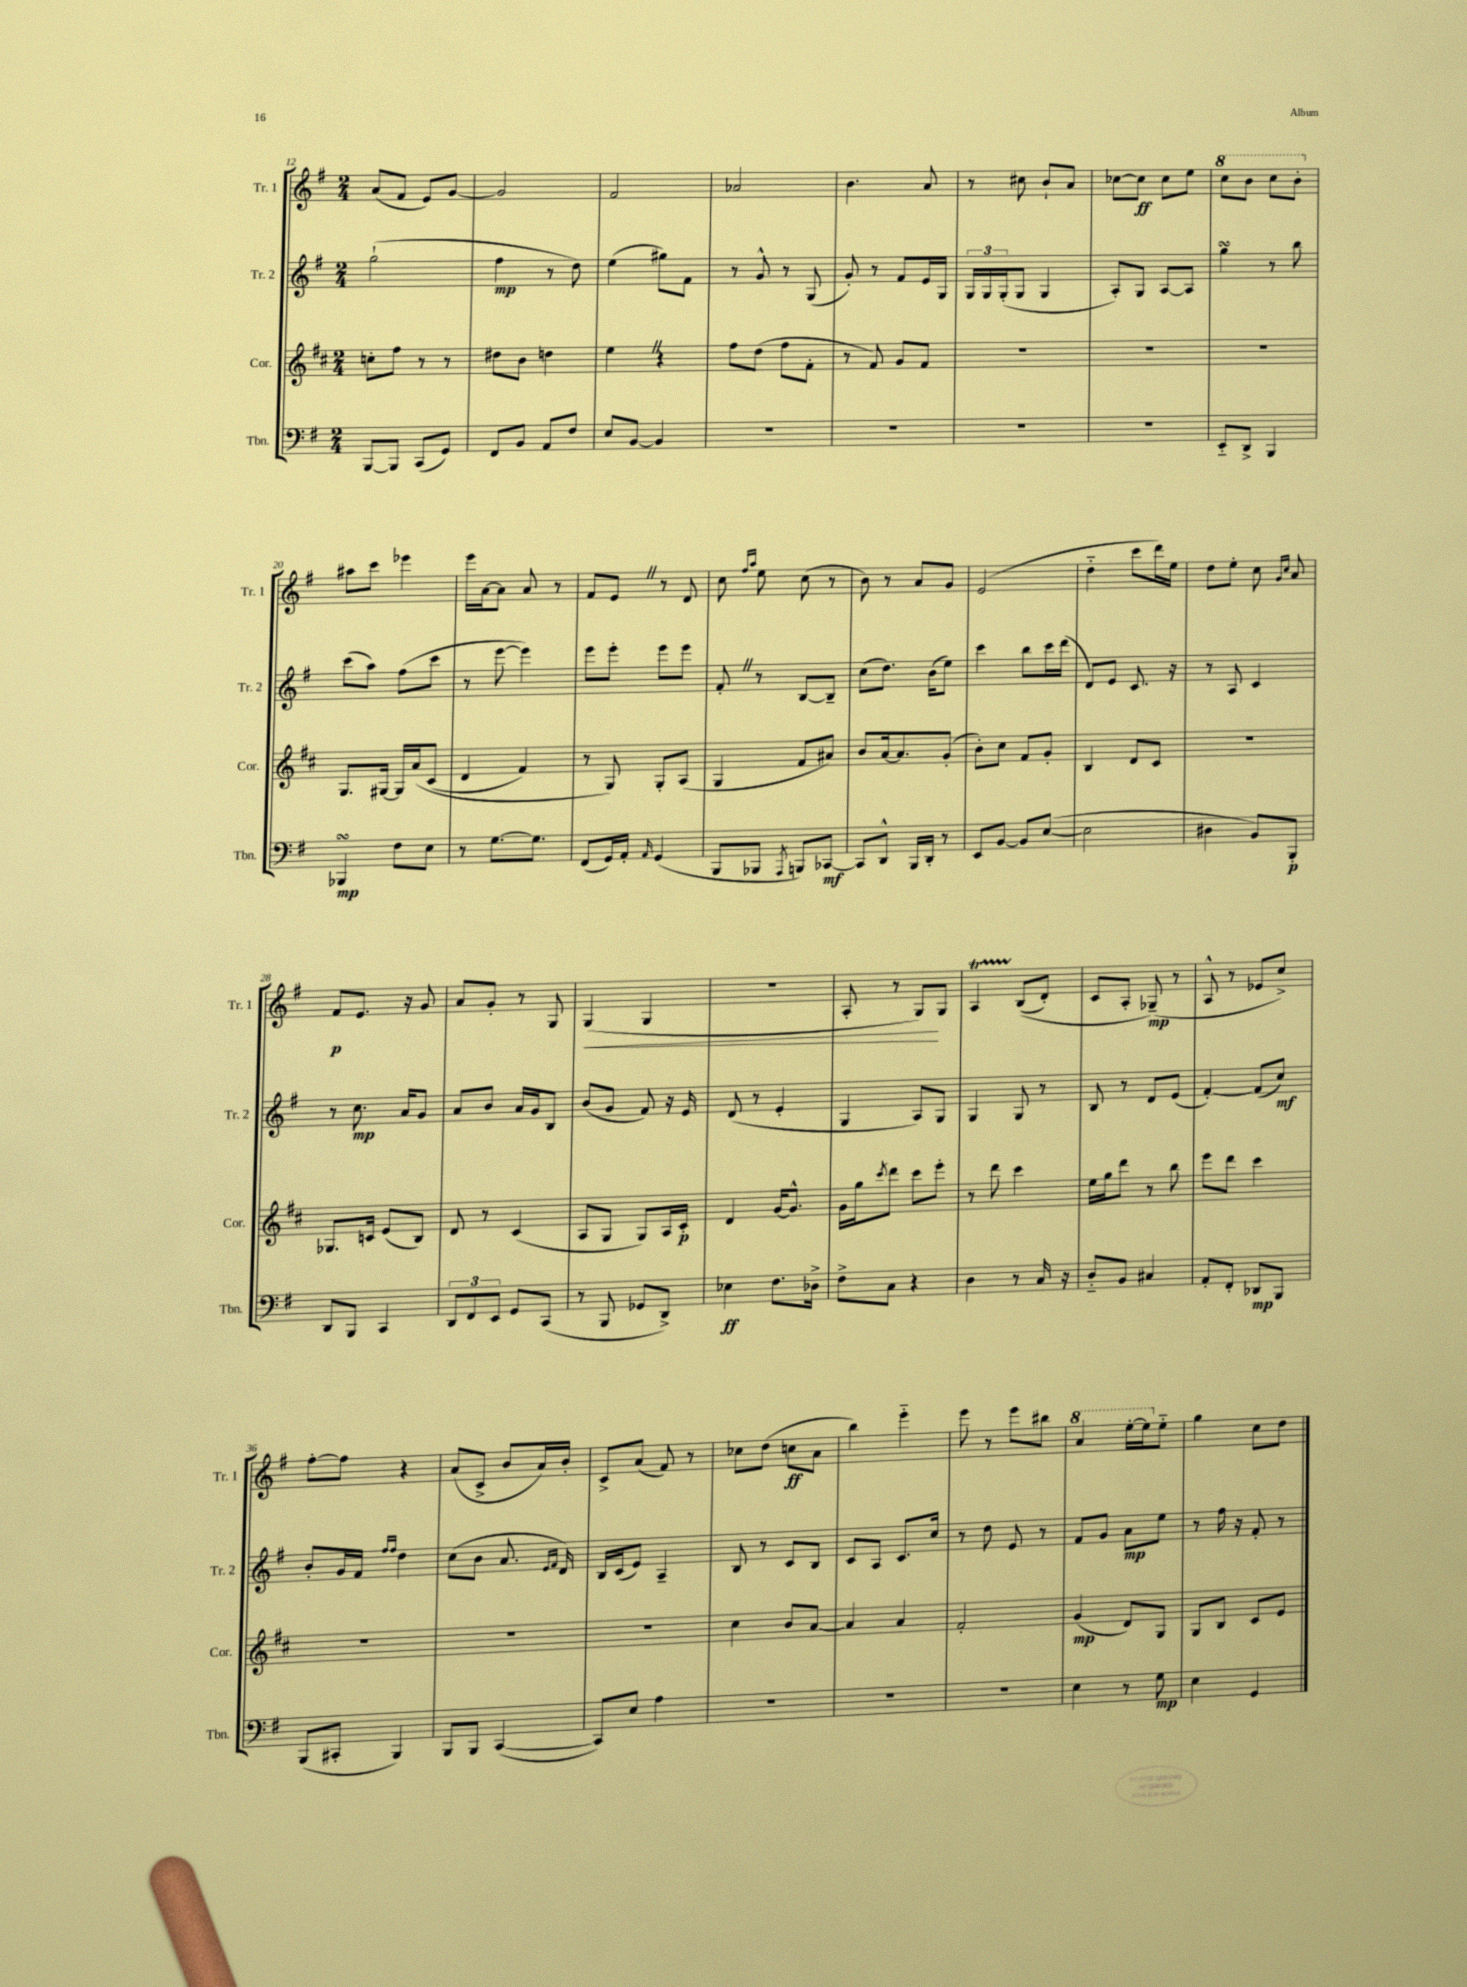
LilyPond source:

<<
\new StaffGroup <<
\new Staff = "s0" \with { instrumentName = "Tr. 1" shortInstrumentName = "Tr. 1" } {
    \clef treble \key g \major \numericTimeSignature \time 2/4
    a'8( fis'8 e'8) g'8~ |
    g'2 |
    fis'2 |
    aes'2 |
    b'4. a'8 |
    r8 cis''8 b'8-! a'8 |
    ces''8~ ces''8\ff ces''8 e''8 |
    \ottava #1 c'''8 b''8 c'''8 b''8-. \ottava #0 |
    ais''8 c'''8 ees'''4 |
    e'''16 a'16~ a'8 a'8 r8 |
    fis'8 e'8 \once \override BreathingSign.text = \markup { \musicglyph "scripts.caesura.straight" } \breathe r8 d'8 |
    c''8 \grace { fis''16 a''16 } e''8 c''8( r8 |
    b'8) r8 a'8 g'8 |
    e'2( |
    d''4-_ c'''8 d'''16) e''16 |
    d''8 e''8-. c''8 \grace { g'16 c''16 } a'8 |
    fis'8\p e'8. r16 g'8 |
    a'8 g'8-. r8 g8 |
    g4\<( g4 |
    R2 |
    a8-. r8 g8\!) g8 |
    a4\startTrillSpan b8\stopTrillSpan(\( d'8-.) |
    c'8 a8-. ges8--\mp(\) r8 |
    a8-^ r8 ees'8 c''8->) |
    fis''8~-. fis''8 r4 |
    a'8( c'8-> b'8 a'16) b'16-. |
    c'8-> a'8( fis'8) r8 |
    ces''8 d''8( c''8\ff a'8 |
    b''4) e'''4-_ |
    e'''8 r8 e'''8 bis''8 |
    \ottava #1 a''4 e'''16~-. e'''16 \ottava #0 e''8-_ |
    g''4 c''8 d''8 \bar "|." |
}
\new Staff = "s1" \with { instrumentName = "Tr. 2" shortInstrumentName = "Tr. 2" } {
    \clef treble \key g \major \numericTimeSignature \time 2/4
    g''2-!( |
    fis''4\mp r8 d''8) |
    e''4( gis''8) fis'8 |
    r8 g'8-^ r8 g8( |
    g'8-.) r8 fis'8 e'16 g16 |
    \tuplet 3/2 { g16 g16 g16-.( } g8 g4 |
    a8-.) g8 a8~ a8 |
    g''4\turn r8 b''8 |
    c'''8( a''8) fis''8( c'''8 |
    r8 e'''8~ e'''4) |
    e'''8 e'''8-. e'''8 e'''8 |
    fis'8-. \once \override BreathingSign.text = \markup { \musicglyph "scripts.caesura.straight" } \breathe r8 b8~ b8-- |
    c''8( d''8.) b'16( e''8) |
    c'''4 b''8 c'''16 d'''16( |
    d'8) e'8 c'8. r16 |
    r8 a8 c'4 |
    r8 c''8.\mp a'16 g'8 |
    a'8 b'8 a'16 g'16 b8 |
    b'8( g'8 fis'8) r16 e'16 |
    d'8( r8 e'4-. |
    g4 a8) g8 |
    g4 g8 r8 |
    b8 r8 d'8 e'8( |
    fis'4~-.) fis'8( c''8\mf) |
    b'8-. g'16 fis'16 \grace { fis''16 fis''16 } d''4 |
    c''8( b'8 a'8. \grace { e'16 fis'16 } d'16) |
    b16 c'16( e'8) a4-- |
    b8 r8 c'8 b8 |
    c'8 a8 c'8. c''16 |
    r8 d''8 e'8 r8 |
    fis'8 g'8 a'8\mp e''8 |
    r8 fis''16 r16 fis'8-. r8 \bar "|." |
}
\new Staff = "s2" \with { instrumentName = "Cor." shortInstrumentName = "Cor." } {
    \clef treble \key d \major \numericTimeSignature \time 2/4
    c''8-. fis''8 r8 r8 |
    dis''8 b'8 d''4 |
    e''4 \once \override BreathingSign.text = \markup { \musicglyph "scripts.caesura.straight" } \breathe r4 |
    fis''8 d''8( fis''8 fis'8-. |
    r8 fis'8) g'8 fis'8 |
    R2 |
    R2 |
    R2 |
    g8. gis16~ gis16 a'16\( cis'8( |
    d'4 fis'4) |
    r8 g8\) g8-. a8( |
    g4 fis'8 ais'8) |
    b'8 a'16~ a'8. g'8-.( |
    b'8-.) cis''8 fis'8 g'8-. |
    b4 d'8 cis'8 |
    R2 |
    ges8. c'16 e'8( b8) |
    d'8 r8 cis'4( |
    a8 g8 g8) a16 cis'16-.\p |
    d'4 g'16~ g'8.-^ |
    g'16 g''16 \acciaccatura { cis'''8 } d'''8 cis'''8 e'''8-. |
    r8 d'''8 cis'''4 |
    e''16 g''16 d'''8 r8 b''8 |
    e'''8 d'''8 cis'''4 |
    R2 |
    R2 |
    R2 |
    cis''4 b'8 a'8~ |
    a'4 a'4 |
    fis'2-. |
    g'4\mp( d'8) g8 |
    g8 b8 cis'8 e'8 \bar "|." |
}
\new Staff = "s3" \with { instrumentName = "Tbn." shortInstrumentName = "Tbn." } {
    \clef bass \key g \major \numericTimeSignature \time 2/4
    b,,8~ b,,8 c,8( g,8) |
    fis,8 b,8 a,8 fis8 |
    e8 b,8~ b,4 |
    R2 |
    R2 |
    R2 |
    R2 |
    e,8-_ d,8-> b,,4 |
    bes,,4\turn\mp fis8 e8 |
    r8 g8.~ g8. |
    fis,8( g,16) a,16-. \grace { a,16 } g,4( |
    b,,8 bes,,8 \acciaccatura { a,,8 } b,,8) ces,8~\mf |
    ces,8 d,8-^ b,,16 d,16-. r8 |
    e,8 b,8~ b,8 e8~( |
    e2 |
    dis4 b,8) b,,8-.\p |
    d,8 b,,8 c,4 |
    \tuplet 3/2 { d,8 fis,8 e,8 } g,8 c,8( |
    r8 b,,8 ges,8 d,8->) |
    ees4\ff fis8. des16-> |
    fis8-> c8 r4 |
    d4 r8 c16 r16 |
    d8-_ b,8 cis4 |
    a,8-. fis,8-. des,8\mp b,,8 |
    b,,8( cis,8-. b,,4) |
    b,,8 b,,8 c,4~( |
    c,8) e8 a4 |
    R2 |
    R2 |
    R2 |
    e4 r8 g8\mp |
    e4 g,4 \bar "|." |
}
>>
>>
\layout { \context { \Score currentBarNumber = #12 } }
